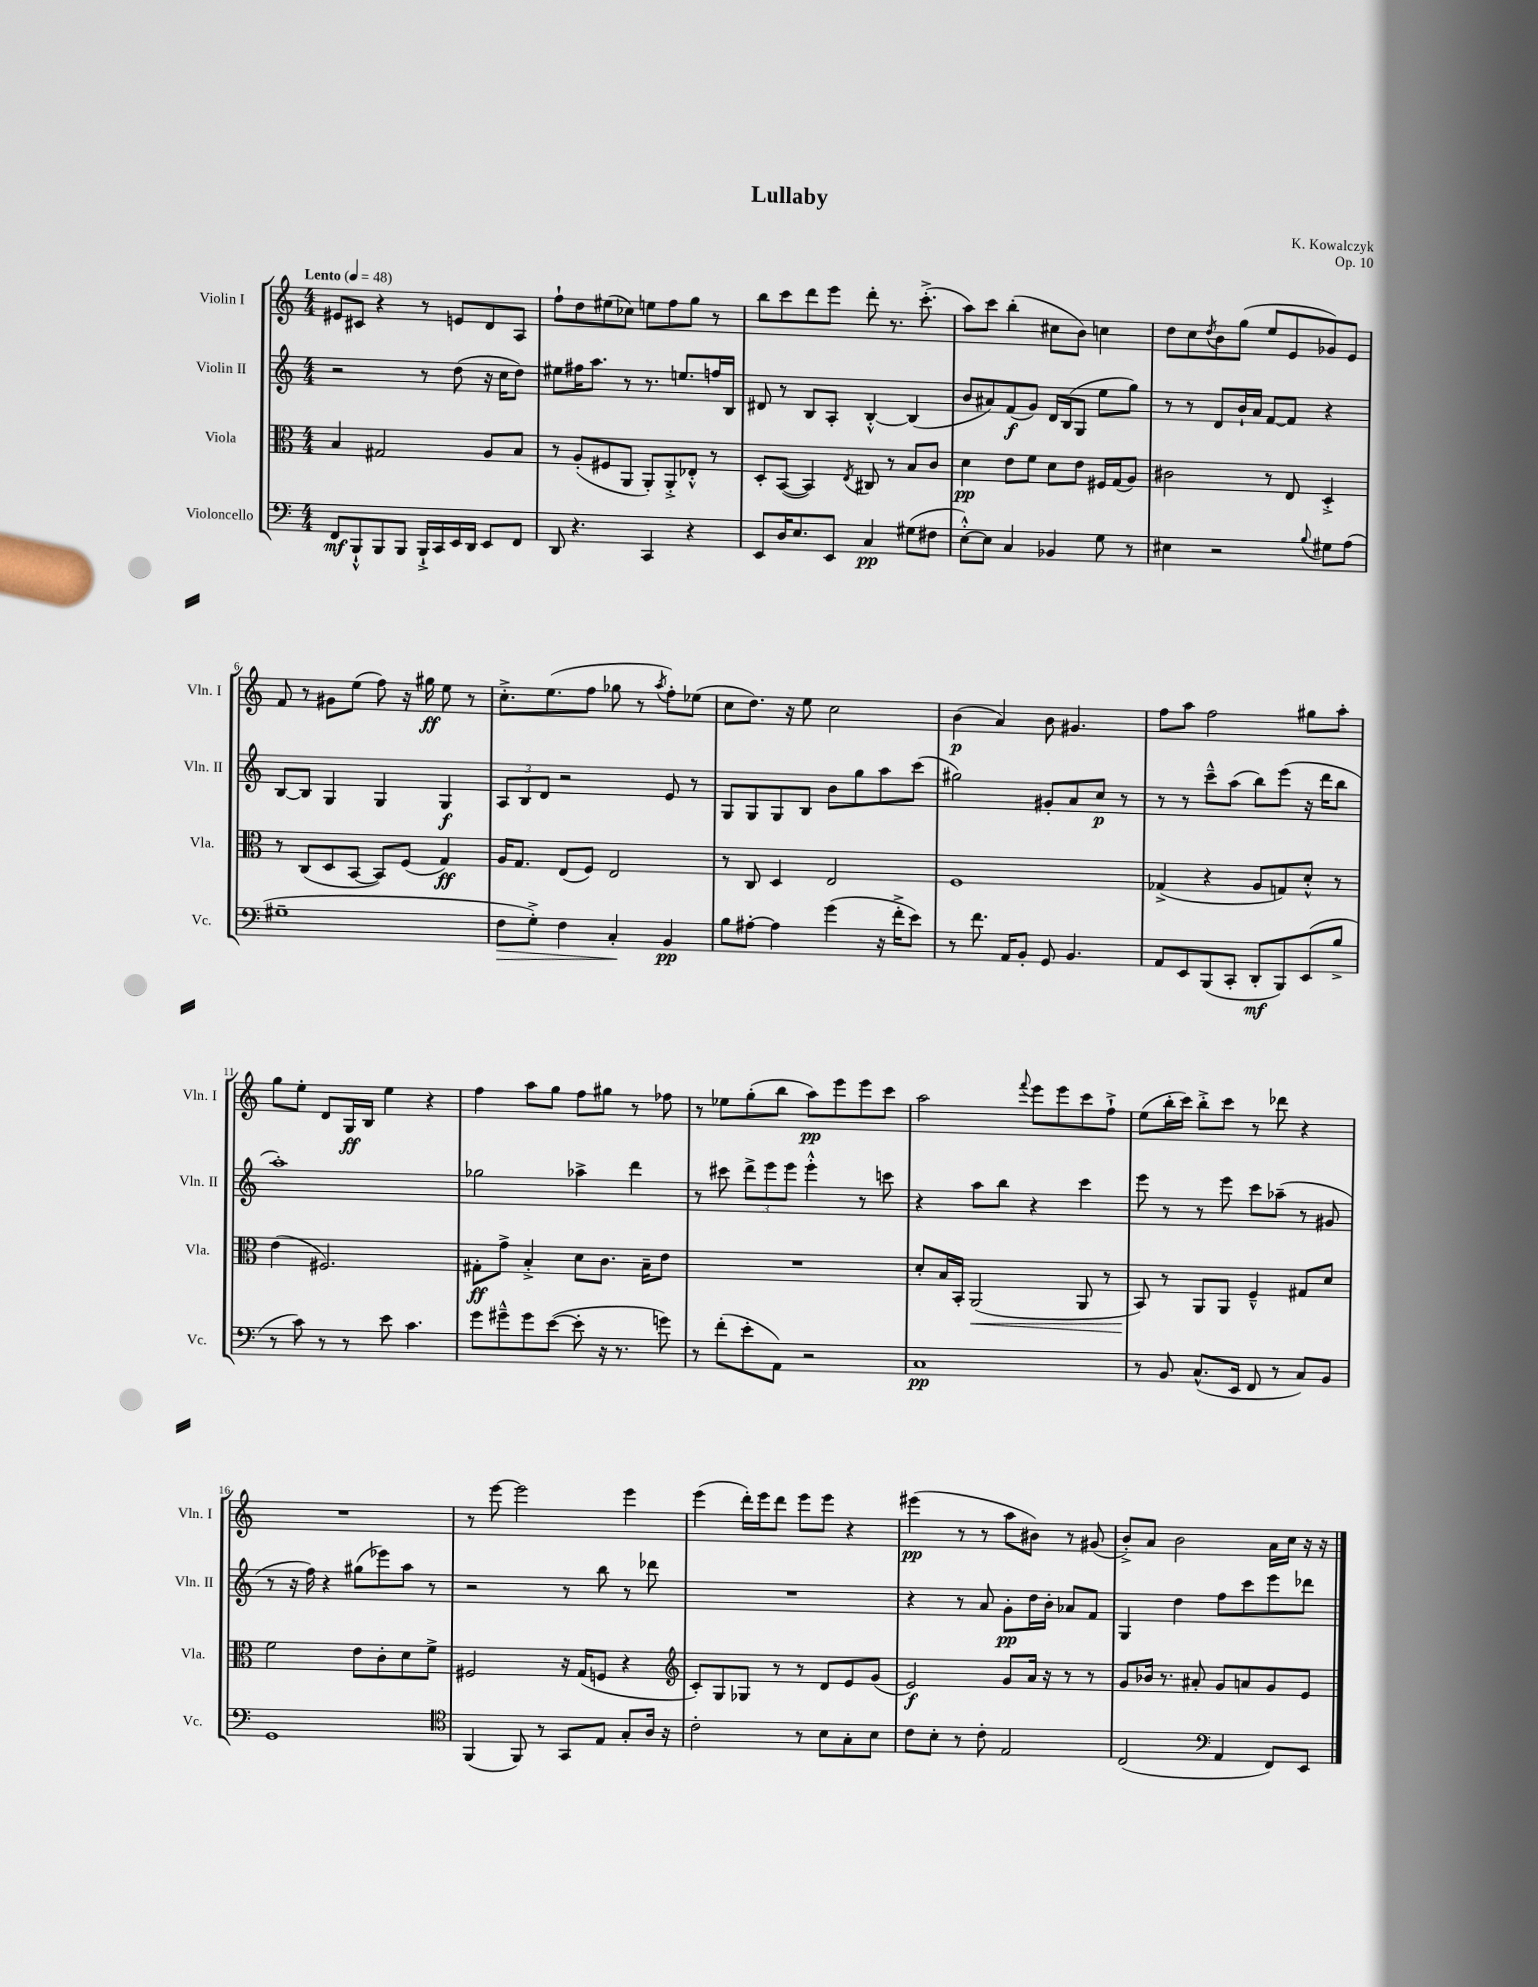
\header { title = "Lullaby" composer = "K. Kowalczyk" opus = "Op. 10" }
<<
\new StaffGroup <<
\new Staff = "s0" \with { instrumentName = "Violin I" shortInstrumentName = "Vln. I" } {
    \clef treble \key c \major \numericTimeSignature \time 4/4 \tempo "Lento" 4 = 48
    eis'8 cis'8 r4 r8 e'8 d'8 a8 |
    f''8-! d''8 eis''8( ces''8) e''8 f''8 g''8 r8 |
    b''8 c'''8 d'''8 e'''8 d'''8-. r8. c'''8.-.->( |
    a''8) c'''8 b''4-.( cis''8 b'8) c''4 |
    d''8 c''8 \acciaccatura { d''8 } b'8 g''8( e''8 e'8 ges'8) e'8 |
    f'8 r8 gis'8 e''8( f''8) r16 gis''16\ff e''8 r8 |
    c''8.-.-> e''8.( f''8 ges''8 r8 \acciaccatura { a''8 } f''8-.) ees''8( |
    c''8 d''8.) r16 e''8 c''2 |
    b'4\p( a'4) b'8 gis'4. |
    f''8 a''8 f''2 gis''8 a''8-. |
    g''8 e''8-. d'8 g16\ff b16 e''4 r4 |
    f''4 a''8 g''8 f''8 gis''8 r8 fes''8 |
    r8 ees''8 g''8-.( b''8 a''8\pp) e'''8 e'''8 c'''8 |
    a''2 \appoggiatura { f'''8 } e'''8 e'''8 c'''8 f''8-!-> |
    e''8( b''16-. c'''16) b''8-.-> c'''8 r8 des'''8 r4 |
    R1 |
    r8 e'''8~ e'''2 e'''4 |
    e'''4( d'''16-.) e'''16 d'''8 e'''8 e'''8 r4 |
    eis'''4\pp( r8 r8 a''8 bis'8) r8 gis'8( |
    b'8-.->) a'8 b'2 a'16 c''16 r16 r16 \bar "|." |
}
\new Staff = "s1" \with { instrumentName = "Violin II" shortInstrumentName = "Vln. II" } {
    \clef treble \key c \major \numericTimeSignature \time 4/4
    r2 r8 d''8( r16 c''16 d''8) |
    eis''8 fis''16 a''8. r8 r8. e''8. f''16 b16 |
    dis'8 r8 b8 a8-. b4~-.-^ b4( |
    b'8 ais'8) f'8\f( g'8) d'16 b16( g8 e''8 g''8) |
    r8 r8 d'8 b'16-! a'16 f'8~ f'8 r4 |
    b8~ b8 g4 g4 g4\f |
    \tuplet 3/2 { a8 b8 d'8 } r2 e'8 r8 |
    g8 g8 g8 b8 b'8 g''8 a''8 c'''8( |
    gis''2) gis'8-. a'8 c''8\p r8 |
    r8 r8 c'''8---^ a''8( b''8) e'''8( r16 d'''16 b''8 |
    a''1-.) |
    ges''2 aes''4-> d'''4 |
    r8 cis'''8 \tuplet 3/2 { d'''8-> e'''8 e'''8 } e'''4-.-^ r8 c'''8 |
    r4 a''8 b''8 r4 c'''4 |
    e'''8 r8 r8 e'''8 c'''8 aes''8--( r8 gis'8 |
    r8 r16 f''16) r4 gis''8( ees'''8) a''8 r8 |
    r2 r8 b''8 r8 des'''8 |
    R1 |
    r4 r8 a'8 g'8-.\pp d''16 b'16-. aes'8 f'8 |
    g4 d''4 f''8 c'''8 e'''8 des'''8 \bar "|." |
}
\new Staff = "s2" \with { instrumentName = "Viola" shortInstrumentName = "Vla." } {
    \clef alto \key c \major \numericTimeSignature \time 4/4
    b4 gis2 a8 b8 |
    r8 a8-.( fis8 a,8 a,8-.) a,8-.-> ees8-.-^ r8 |
    d8-. b,8~( b,4) \acciaccatura { e8 } cis8 r8 b8 c'8 |
    d'4\pp e'8 f'8 d'8 e'8 fis16 g16( a8) |
    cis'2 r8 e8 d4-.-> |
    r8 c8( d8 b,8~ b,8) f8( g4\ff) |
    a16 g8. e8( f8) e2 |
    r8 c8 d4 e2 |
    f1 |
    ges4->( r4 a8 g8) d'8-.-^ r8 |
    e'4( fis2.) |
    gis8-.\ff g'8-> b4-.-> d'8 c'8. b16-- e'8 |
    R1 |
    d'8-. b16 b,16-. a,2\<( a,8 r8 |
    b,8\!) r8 a,8 a,8 f4---^ gis8 d'8 |
    f'2 e'8 c'8-. d'8 f'8-> |
    fis2 r16 g16( f8 r4 |
    \clef treble c'8-.) g8 ges8 r8 r8 d'8 e'8 g'8( |
    e'2\f) g'8 a'16 r16 r8 r8 |
    g'8 bes'16 r8. ais'8-. g'8 a'8 g'8 e'8 \bar "|." |
}
\new Staff = "s3" \with { instrumentName = "Violoncello" shortInstrumentName = "Vc." } {
    \clef bass \key c \major \numericTimeSignature \time 4/4
    f,8\mf b,,8-!-^ b,,8 b,,8 b,,16-!-> c,16 e,16 d,16 e,8 f,8 |
    d,8 r4. c,4 r4 |
    e,8 d16 e8. e,8 c4\pp gis8( fis8 |
    e8~-.-^) e8 c4 bes,4 g8 r8 |
    eis4 r2 \appoggiatura { b8 } gis8 a8( |
    gis1-- |
    f8\> g8-.->) f4 c4-.\! b,4\pp |
    b8 ais8~-. ais4 g'4( r16 f'16-.-> e'8) |
    r8 f'8. a,16 b,8-. g,8 b,4. |
    a,8 e,8 b,,8( c,8-. d,8-.\mf b,,8) e,8( b8-> |
    r8 c'8) r8 r8 e'8 c'4. |
    g'8 gis'8---^ gis'8 e'8~( e'8-. r16 r8. g'8) |
    r8 f'8-.( e'8-. a,8) r2 |
    c1\pp |
    r8 b,8 c8.-^( e,16 f,8 r8 c8) b,8 |
    g,1 |
    \clef tenor f,4( f,8) r8 g,8 e8 g8-. a16 r16 |
    c'2-. r8 b8 g8-. b8 |
    c'8 b8-. r8 c'8-. e2 |
    c2( \clef bass a,4 f,8) e,8 \bar "|." |
}
>>
>>
